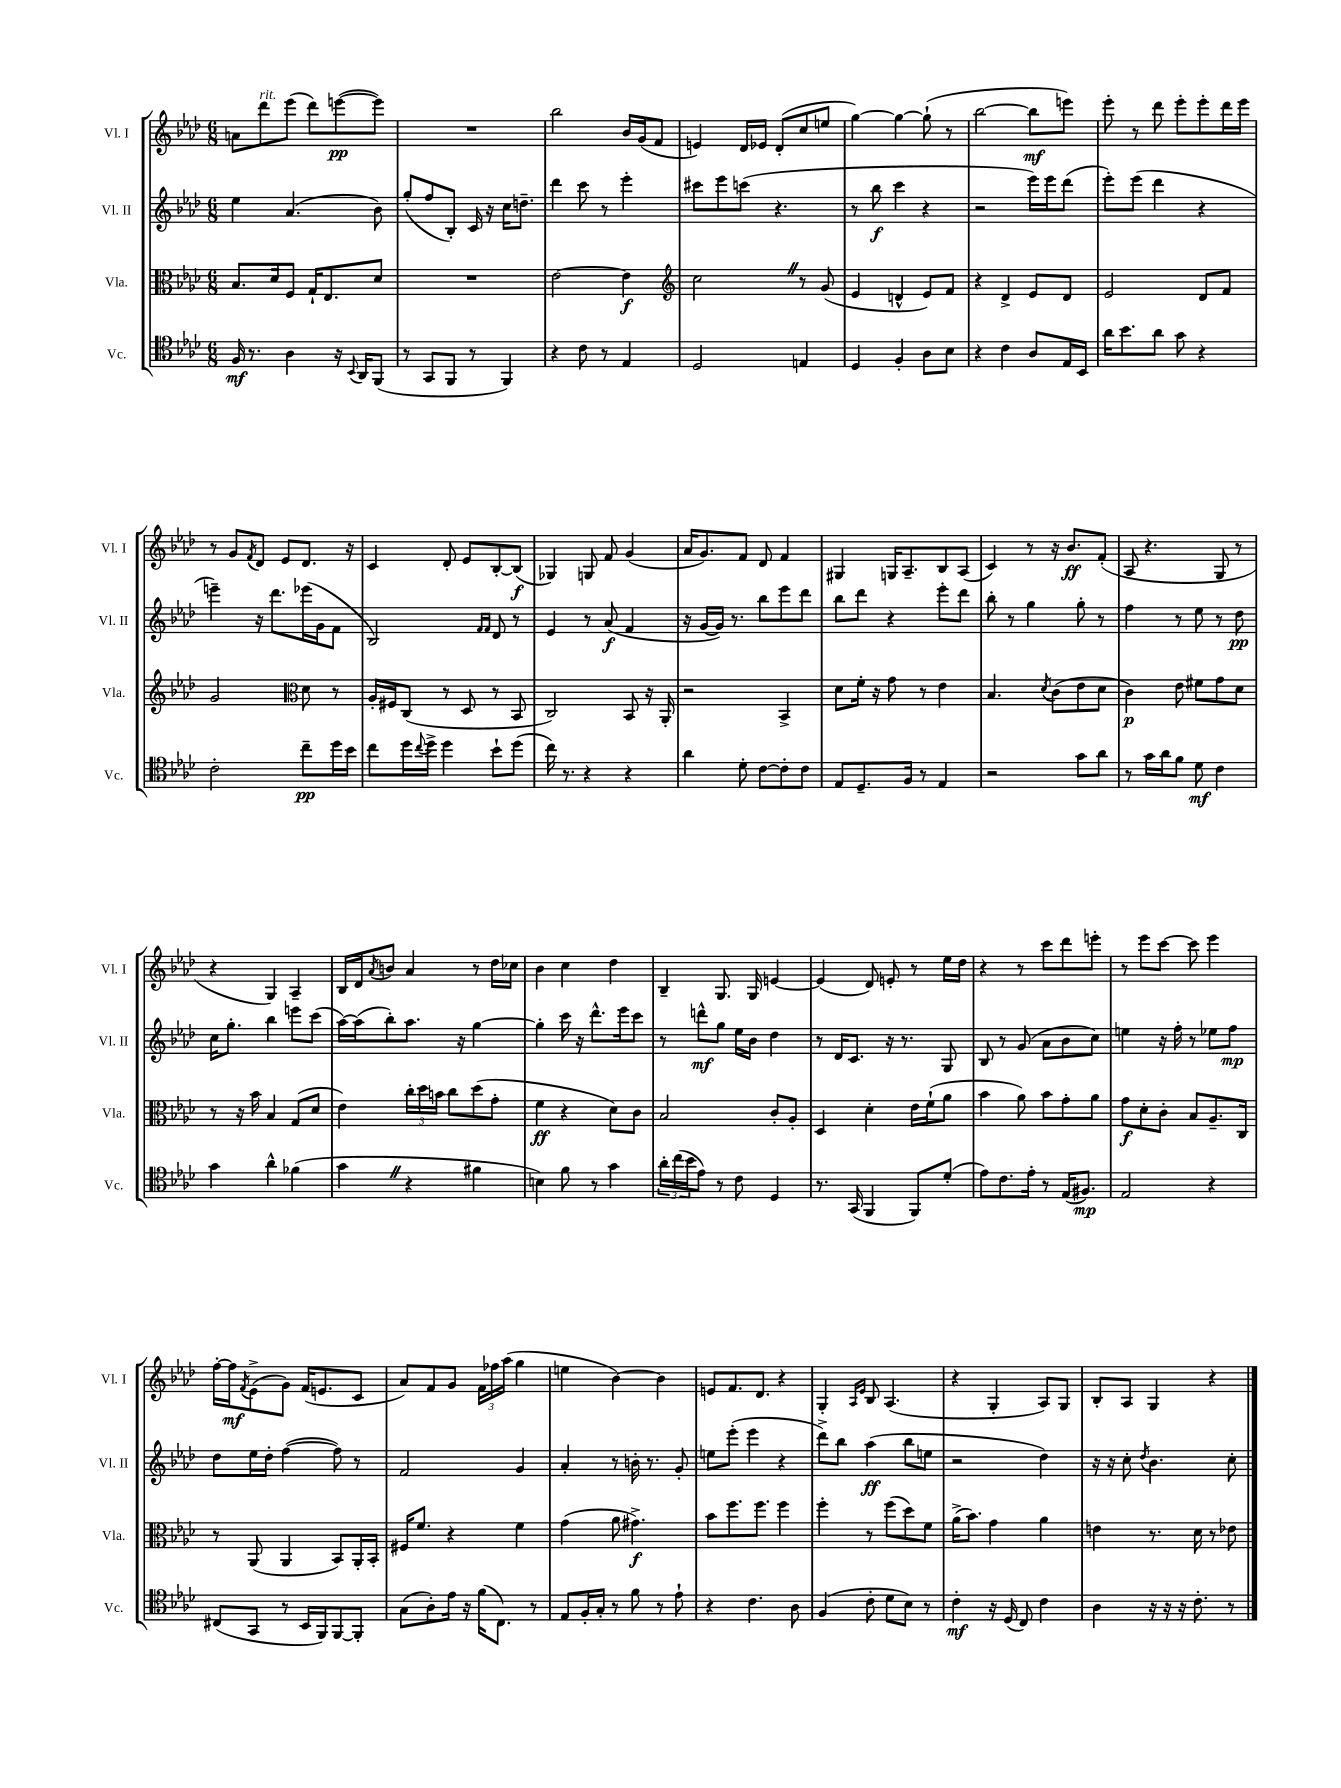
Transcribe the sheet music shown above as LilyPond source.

<<
\new StaffGroup <<
\new Staff = "s0" \with { instrumentName = "Vl. I" shortInstrumentName = "Vl. I" } {
    \clef treble \key aes \major \numericTimeSignature \time 6/8
    a'8 des'''8^\markup { \italic "rit." } ees'''8( des'''8) e'''8~\pp( e'''8) |
    R2. |
    bes''2 bes'16 g'16( f'8 |
    e'4) des'16 ees'16 des'8-.( c''8 e''8 |
    g''4~) g''4~ g''8-!( r8 |
    bes''2~ bes''8\mf e'''8) |
    ees'''8-. r8 des'''8 ees'''8-. ees'''8-. des'''16 ees'''16 |
    r8 g'8 \acciaccatura { f'8 } des'8 ees'8 des'8. r16 |
    c'4 des'8-. ees'8 bes8~-. bes8\f( |
    ges4) g8 f'8 g'4( |
    aes'16 g'8.) f'8 des'8 f'4 |
    gis4 g16 aes8.-- bes8 aes8( |
    c'4) r8 r16 bes'8.\ff f'8-.( |
    aes8 r4. g8 r8 |
    r4 g4) aes4-- |
    bes16 des'16 \acciaccatura { aes'8 } b'8 aes'4 r8 des''16 ces''16 |
    bes'4 c''4 des''4 |
    bes4-- g8. g16 e'4~ |
    e'4( des'8) e'8-. r8 ees''16 des''16 |
    r4 r8 c'''8 des'''8 e'''8-. |
    r8 ees'''8 c'''8~ c'''8 ees'''4 |
    f''16~-. f''16\mf \acciaccatura { f'8 } ees'8->( g'8) f'16( e'8. c'8 |
    aes'8) f'8 g'8 \tuplet 3/2 { f'16 fes''16 aes''16( } g''4 |
    e''4 bes'4~) bes'4 |
    e'8 f'8. des'8. r4 |
    g4-. \grace { aes16 ees'16 } bes8 aes4.( |
    r4 g4-. aes8) g8 |
    bes8-. aes8 g4 r4 \bar "|." |
}
\new Staff = "s1" \with { instrumentName = "Vl. II" shortInstrumentName = "Vl. II" } {
    \clef treble \key aes \major \numericTimeSignature \time 6/8
    ees''4 aes'4.( bes'8) |
    g''8-.( f''8 bes8-.) c'16 r16 c''16 d''8.-- |
    des'''4 c'''8 r8 ees'''4-. |
    cis'''8 ees'''8 c'''8( r4. |
    r8 bes''8\f c'''4 r4 |
    r2 ees'''16) ees'''16 des'''8( |
    ees'''8-.) ees'''8( des'''4 r4 |
    e'''4--) r16 des'''8. ees'''16( g'16 f'8 |
    bes2) \grace { f'16 f'16 } des'8 r8 |
    ees'4 r8 aes'8\f( f'4 |
    r16 g'16~ g'16) r8. bes''8 ees'''8 des'''8 |
    bes''8 des'''8 r4 ees'''8-. des'''8 |
    bes''8-. r8 g''4 g''8-. r8 |
    f''4 r8 ees''8 r8 des''8\pp |
    c''16 g''8.-. bes''4 e'''8 c'''8( |
    aes''16~) aes''16( bes''8-.) aes''8. r16 g''4~ |
    g''4-. c'''16 r16 des'''8.-^ ees'''16 c'''8 |
    r8 d'''8-^\mf g''8 ees''16 bes'16 des''4 |
    r8 des'16 c'8. r16 r8. g8 |
    bes8 r8 g'8( aes'8 bes'8 c''8) |
    e''4 r16 f''16-. r8 ees''8 f''8\mp |
    des''8 ees''16 des''16-. f''4~( f''8) r8 |
    f'2 g'4 |
    aes'4-. r8 b'16-. r8. g'8-. |
    e''8 ees'''8-.( ees'''4 r4 |
    des'''8->) bes''8 aes''4\ff( bes''8 e''8 |
    r2 des''4) |
    r16 r16 c''8-. \acciaccatura { des''8 } bes'4. c''8-. \bar "|." |
}
\new Staff = "s2" \with { instrumentName = "Vla." shortInstrumentName = "Vla." } {
    \clef alto \key aes \major \numericTimeSignature \time 6/8
    bes8. des'16 f8 g16-! ees8. des'8 |
    R2. |
    ees'2~ ees'4\f |
    \clef treble c''2 \once \override BreathingSign.text = \markup { \musicglyph "scripts.caesura.straight" } \breathe r8 g'8( |
    ees'4 d'4-^ ees'8) f'8 |
    r4 des'4-> ees'8 des'8 |
    ees'2 des'8 f'8 |
    g'2 \clef alto des'8 r8 |
    aes16-. fis16 c8( r8 des8 r8 bes,8 |
    c2) bes,8 r16 aes,16-. |
    r2 bes,4-> |
    des'8 f'16-. r16 g'8 r8 ees'4 |
    bes4. \acciaccatura { des'8 } c'8( ees'8 des'8 |
    c'4\p) ees'8 fis'8 g'8 des'8 |
    r8 r16 bes'16 bes4 g8( des'8 |
    ees'4) \tuplet 3/2 { c''16-. des''16 b'16 } c''8 des''8( g'8-. |
    f'4\ff r4 des'8) c'8 |
    bes2 c'8-. aes8-. |
    des4 des'4-. ees'16 f'16-!( aes'8 |
    bes'4 aes'8) bes'8 g'8-. aes'8 |
    g'8\f des'8-. c'8-. bes8 aes8.-- c16 |
    r8 aes,8( aes,4 bes,8) aes,16-. bes,16-. |
    fis16 f'8. r4 f'4 |
    g'4( aes'8 gis'4.->\f) |
    bes'8 f''8. f''8. f''4 |
    f''4-. r8 f''8( des''8) f'8 |
    aes'16->( bes'8.) g'4 aes'4 |
    e'4 r8. des'16 r8 ees'8 \bar "|." |
}
\new Staff = "s3" \with { instrumentName = "Vc." shortInstrumentName = "Vc." } {
    \clef tenor \key aes \major \numericTimeSignature \time 6/8
    f16\mf r8. aes4 r16 \appoggiatura { bes,8 } aes,16 f,8( |
    r8 g,8 f,8 r8 f,4) |
    r4 c'8 r8 ees4 |
    des2 e4 |
    des4 f4-. aes8 bes8 |
    r4 c'4 aes8 ees16 bes,16 |
    aes'16 bes'8. aes'8 g'8 r4 |
    c'2-. c''8--\pp des''16 bes'16 |
    c''8 des''16 \appoggiatura { c''8 } des''16-> des''4 bes'8-! des''8( |
    c''16) r8. r4 r4 |
    aes'4 des'8-. c'8~ c'8-. c'8 |
    ees8 des8.-- f16 r8 ees4 |
    r2 g'8 aes'8 |
    r8 g'16 aes'16 f'8 des'8\mf c'4 |
    g'4 aes'4-^ fes'4( |
    g'4 \once \override BreathingSign.text = \markup { \musicglyph "scripts.caesura.straight" } \breathe r4 fis'4 |
    b4) f'8 r8 g'4 |
    \tuplet 3/2 { aes'16-. c''16( bes'16 } ees'8) r8 c'8 des4 |
    r8. g,16( f,4 f,8) des'8-.( |
    ees'8) c'8. ees'16-. r8 ees16( fis8.\mp) |
    ees2 r4 |
    cis8( g,8 r8 bes,16 f,16) f,8~ f,8-. |
    g8( aes8-.) ees'16 r16 f'16( c8.) r8 |
    ees8 f16-. g16-. r8 f'8 r8 ees'8-! |
    r4 c'4. aes8 |
    f4( c'8-. des'8 bes8) r8 |
    c'4-.\mf r16 des16( c8) c'4 |
    aes4 r16 r16 r16 c'8.-. r8 \bar "|." |
}
>>
>>
\layout { \context { \Score \remove "Bar_number_engraver" } }
